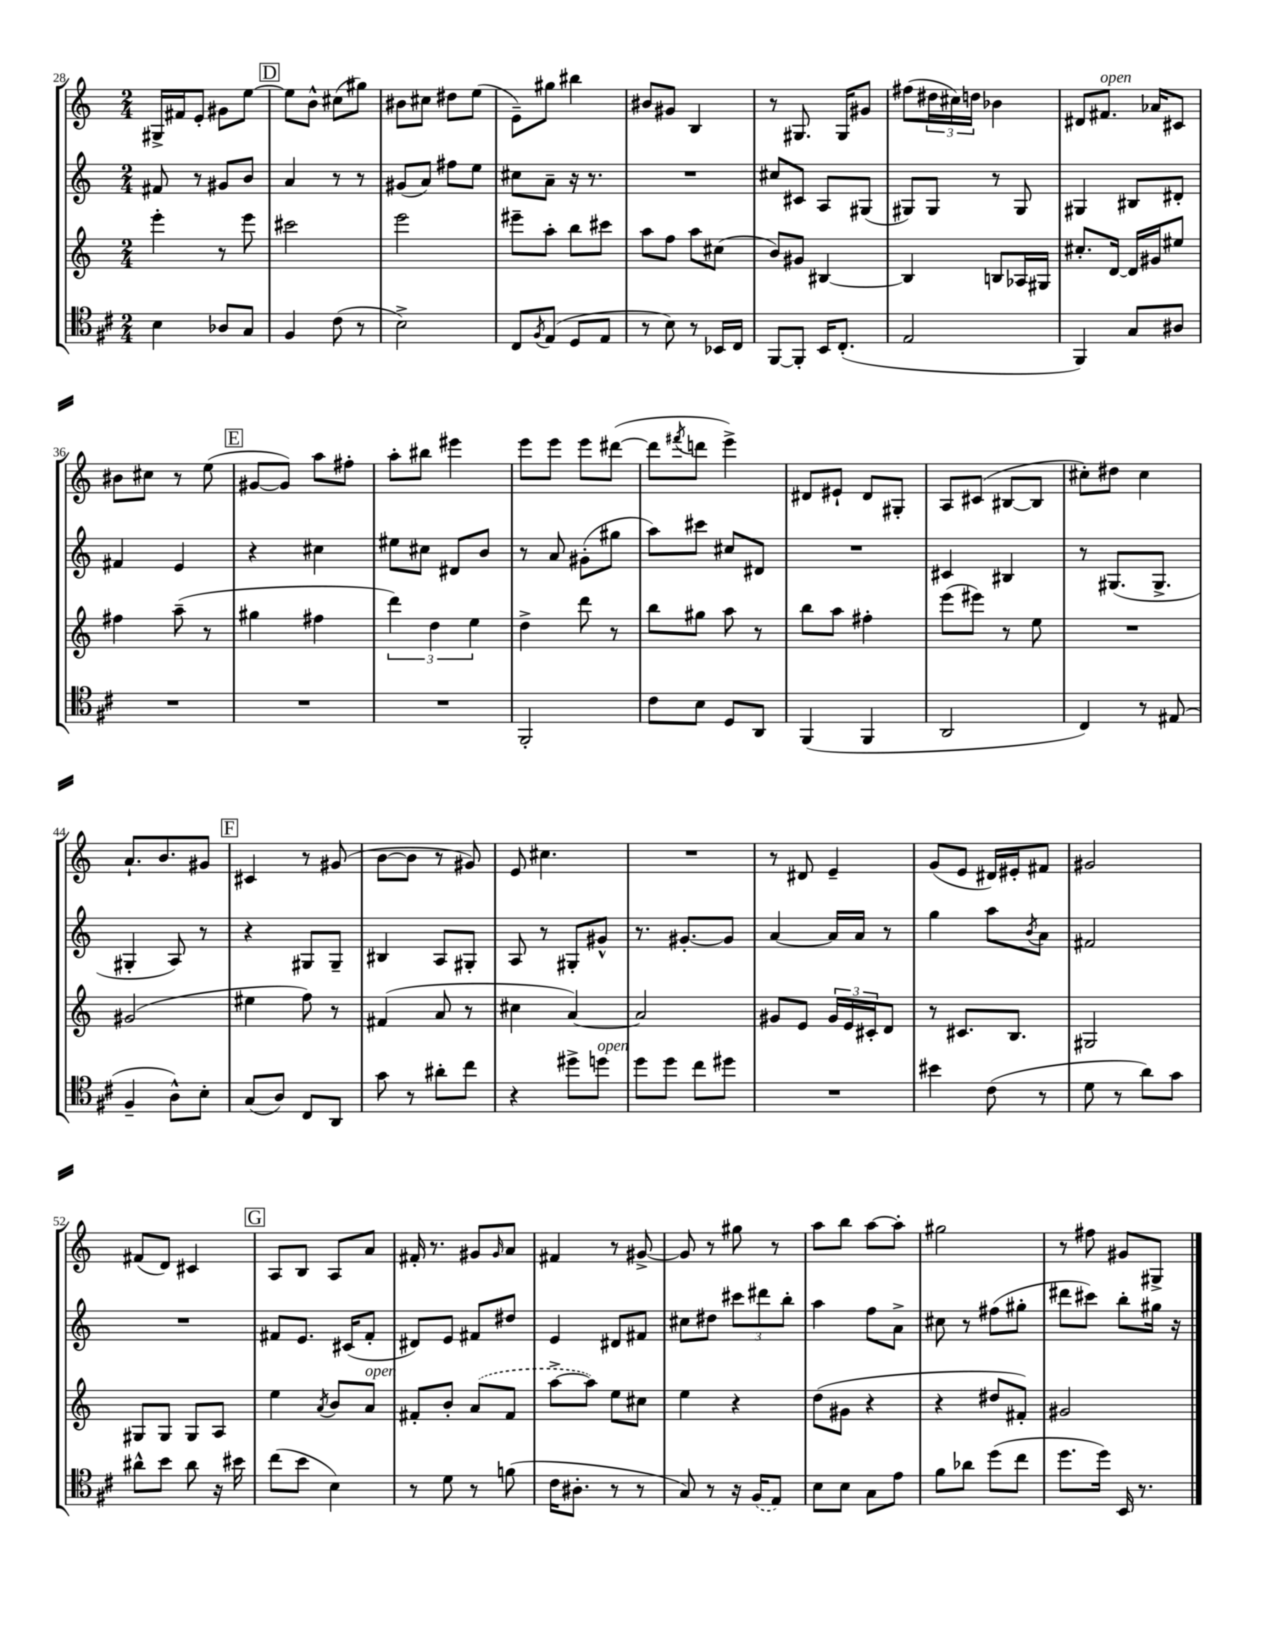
<<
\new StaffGroup <<
\new Staff = "s0" {
    \clef treble \key c \major \numericTimeSignature \time 2/4
    gis16-> fis'16 e'8-. gis'8 e''8~ |
    \mark \markup { \box "D" } e''8 b'8-^ cis''8( gis''8) |
    bis'8 cis''8 dis''8 e''8( |
    e'8--) gis''8 bis''4 |
    bis'8 gis'8 b4 |
    r8 gis8. gis16 gis'8 |
    fis''8( \tuplet 3/2 { dis''16 cis''16) d''16 } bes'4 |
    dis'8 fis'8.^\markup { \italic "open" } aes'16 cis'8 |
    bis'8 cis''8 r8 e''8( |
    \mark \markup { \box "E" } gis'8~ gis'8) a''8 fis''8-. |
    a''8-. bis''8 eis'''4 |
    e'''8 e'''8 e'''8 dis'''8~( |
    dis'''8 \acciaccatura { fis'''8 } d'''8 e'''4->) |
    dis'8 eis'8-! dis'8 gis8-. |
    a8 cis'8( bis8~ bis8 |
    cis''8-.) dis''8 cis''4 |
    a'8.-! b'8. gis'8 |
    \mark \markup { \box "F" } cis'4 r8 gis'8( |
    b'8~ b'8 r8 gis'8) |
    e'8 cis''4. |
    R2 |
    r8 dis'8 e'4-- |
    g'8( e'8 dis'16) eis'16-. fis'8 |
    gis'2 |
    fis'8( d'8) cis'4 |
    \mark \markup { \box "G" } a8 b8 a8 a'8 |
    fis'16-. r8. gis'8 \grace { gis'16 } a'8 |
    fis'4 r8 gis'8~-> |
    gis'8 r8 gis''8 r8 |
    a''8 b''8 a''8~ a''8-. |
    gis''2 |
    r8 fis''8 gis'8 gis8-> \bar "|." |
}
\new Staff = "s1" {
    \clef treble \key c \major \numericTimeSignature \time 2/4
    fis'8 r8 gis'8 b'8 |
    \mark \markup { \box "D" } a'4 r8 r8 |
    gis'8( a'8) fis''8 e''8 |
    cis''8 a'8-- r16 r8. |
    R2 |
    cis''8 cis'8 a8 gis8( |
    gis8) gis8 r8 gis8 |
    gis4 bis8 dis'8-. |
    fis'4 e'4 |
    \mark \markup { \box "E" } r4 cis''4 |
    eis''8 cis''8 dis'8 b'8 |
    r8 a'8 gis'8-.( gis''8 |
    a''8) cis'''8 cis''8 dis'8 |
    R2 |
    cis'4 bis4 |
    r8 gis8.( gis8.-> |
    gis4-. a8) r8 |
    \mark \markup { \box "F" } r4 gis8 gis8-- |
    bis4 a8 gis8-. |
    a8 r8 gis8-. gis'8-^ |
    r8. gis'8.~-. gis'8 |
    a'4~ a'16 a'16 r8 |
    g''4 a''8 \acciaccatura { b'8 } a'8 |
    fis'2 |
    R2 |
    \mark \markup { \box "G" } fis'8 e'8. cis'16( fis'8-. |
    dis'8) e'8 fis'8 dis''8 |
    e'4 dis'8 fis'8 |
    cis''8 dis''8 \tuplet 3/2 { cis'''8 dis'''8 b''8-. } |
    a''4 f''8 a'8-> |
    cis''8 r8 fis''8( gis''8-. |
    dis'''8 cis'''8) b''8-. gis''16 r16 \bar "|." |
}
\new Staff = "s2" {
    \clef treble \key c \major \numericTimeSignature \time 2/4
    e'''4-. r8 e'''8 |
    \mark \markup { \box "D" } cis'''2 |
    e'''2 |
    eis'''8-- a''8-. b''8 cis'''8 |
    a''8 f''8 a''8 cis''8( |
    b'8) gis'8 bis4~ |
    bis4 b8 aes16 gis16 |
    cis''8.-. d'16~ d'16 gis'16 eis''8 |
    fis''4 a''8--( r8 |
    \mark \markup { \box "E" } gis''4 fis''4 |
    \tuplet 3/2 { d'''4) d''4 e''4 } |
    d''4-> d'''8 r8 |
    b''8 gis''8 a''8 r8 |
    b''8 a''8 fis''4-. |
    e'''8( eis'''8) r8 e''8 |
    R2 |
    gis'2( |
    \mark \markup { \box "F" } eis''4 f''8) r8 |
    fis'4( a'8 r8 |
    cis''4 a'4~) |
    a'2 |
    gis'8 e'8 \tuplet 3/2 { gis'16 e'16 cis'16-. } d'8 |
    r8 cis'8. b8. |
    gis2 |
    gis8 gis8 gis8 a8 |
    \mark \markup { \box "G" } e''4 \acciaccatura { a'8 } b'8 a'8^\markup { \italic "open" } |
    fis'8-. b'8-. \once \slurDashed a'8( fis'8 |
    a''8~-> a''8) e''8 cis''8 |
    e''4 r4 |
    d''8( gis'8 r4 |
    r4 dis''8 fis'8-.) |
    gis'2 \bar "|." |
}
\new Staff = "s3" {
    \clef tenor \key d \major \numericTimeSignature \time 2/4
    b4 aes8 g8 |
    \mark \markup { \box "D" } fis4 cis'8( r8 |
    b2->) |
    cis8 \acciaccatura { fis8 } e8( d8 e8 |
    r8 b8) r8 bes,16 cis16 |
    fis,8~ fis,8-. b,16 cis8.-.( |
    e2 |
    fis,4) g8 ais8 |
    R2 |
    \mark \markup { \box "E" } R2 |
    R2 |
    fis,2-. |
    cis'8 b8 d8 a,8 |
    fis,4( fis,4 |
    a,2 |
    cis4) r8 eis8( |
    fis4-- a8-^) b8-. |
    \mark \markup { \box "F" } g8( a8) cis8 a,8 |
    g'8 r8 ais'8-. cis''8 |
    r4 dis''8-> d''8^\markup { \italic "open" } |
    d''8 d''8 cis''8 dis''8 |
    R2 |
    bis'4 cis'8( r8 |
    d'8 r8 a'8) g'8 |
    ais'8-^ b'8 ais'8 r16 bis'16 |
    \mark \markup { \box "G" } cis''8( b'8 b4) |
    r8 d'8 r8 f'8( |
    cis'16 ais8.-. r8 r8 |
    g8) r8 r16 \once \slurDashed fis16( e8) |
    b8 b8 g8 e'8 |
    fis'8 aes'8 d''8( cis''8 |
    d''8. d''16) b,16 r8. \bar "|." |
}
>>
>>
\layout { \context { \Score currentBarNumber = #28 } }
